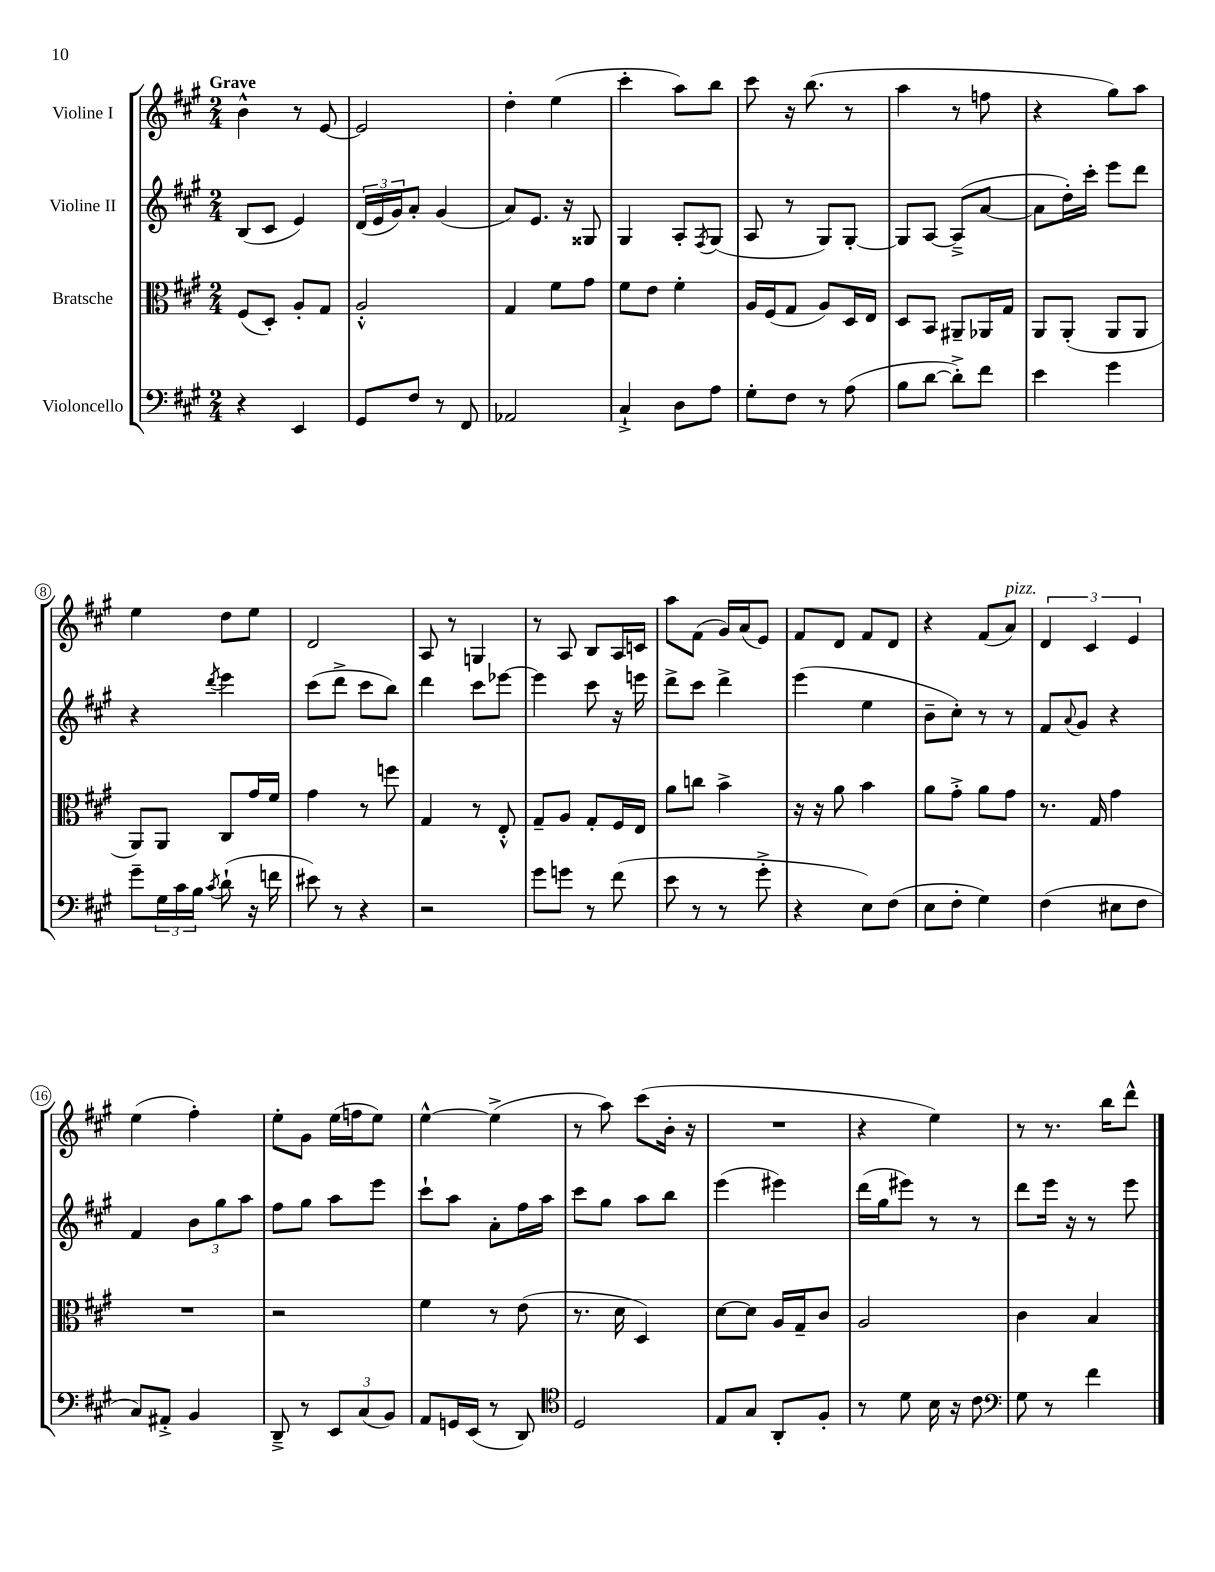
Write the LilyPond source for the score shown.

<<
\new StaffGroup <<
\new Staff = "s0" \with { instrumentName = "Violine I" } {
    \clef treble \key a \major \numericTimeSignature \time 2/4 \tempo "Grave"
    b'4-^ r8 e'8~ |
    e'2 |
    d''4-. e''4( |
    cis'''4-. a''8) b''8 |
    cis'''8 r16 b''8.( r8 |
    a''4 r8 f''8 |
    r4 gis''8) a''8 |
    e''4 d''8 e''8 |
    d'2 |
    a8 r8 g4 |
    r8 a8 b8 a16 c'16 |
    a''8 fis'8( gis'16) a'16( e'8) |
    fis'8 d'8 fis'8 d'8 |
    r4 fis'8( a'8^\markup { \italic "pizz." }) |
    \tuplet 3/2 { d'4 cis'4 e'4 } |
    e''4( fis''4-.) |
    e''8-. gis'8 e''16( f''16 e''8) |
    e''4~-^ e''4->( |
    r8 a''8) cis'''8( b'16-. r16 |
    R2 |
    r4 e''4) |
    r8 r8. b''16 d'''8-^ \bar "|." |
}
\new Staff = "s1" \with { instrumentName = "Violine II" } {
    \clef treble \key a \major \numericTimeSignature \time 2/4
    b8( cis'8 e'4) |
    \tuplet 3/2 { d'16( e'16 gis'16) } a'8-. gis'4( |
    a'8) e'8. r16 gisis8 |
    gis4 a8-. \acciaccatura { fis8 } gis8( |
    a8 r8 gis8) gis8~-. |
    gis8 a8~ a8--->( a'8~ |
    a'8 d''16-.) cis'''16-. e'''8 d'''8 |
    r4 \acciaccatura { d'''8 } e'''4 |
    cis'''8( d'''8-> cis'''8 b''8) |
    d'''4 cis'''8 ees'''8~ |
    ees'''4 cis'''8 r16 e'''16 |
    d'''8-> cis'''8 d'''4-> |
    e'''4( e''4 |
    b'8-- cis''8-.) r8 r8 |
    fis'8 \appoggiatura { a'8 } gis'8 r4 |
    fis'4 \tuplet 3/2 { b'8 gis''8 a''8 } |
    fis''8 gis''8 a''8 e'''8 |
    cis'''8-! a''8 a'8-. fis''16 a''16 |
    cis'''8 gis''8 a''8 b''8 |
    e'''4( eis'''4) |
    d'''16( gis''16 eis'''8) r8 r8 |
    d'''8 e'''16 r16 r8 e'''8 \bar "|." |
}
\new Staff = "s2" \with { instrumentName = "Bratsche" } {
    \clef alto \key a \major \numericTimeSignature \time 2/4
    fis8( d8-.) a8-. gis8 |
    a2-.-^ |
    gis4 fis'8 gis'8 |
    fis'8 e'8 fis'4-. |
    a16 fis16( gis8 a8) d16 e16 |
    d8 b,8 ais,8-- aes,16 gis16 |
    a,8 a,8-.( a,8 a,8 |
    a,8) a,8 cis8 gis'16 fis'16 |
    gis'4 r8 f''8 |
    gis4 r8 e8-.-^ |
    gis8-- a8 gis8-. fis16 e16 |
    a'8 c''8 b'4-> |
    r16 r16 a'8 b'4 |
    a'8 gis'8-.-> a'8 gis'8 |
    r8. gis16 gis'4 |
    R2 |
    r2 |
    fis'4 r8 e'8( |
    r8. d'16 d4) |
    d'8~ d'8 a16 gis16-- cis'8 |
    a2 |
    cis'4 b4 \bar "|." |
}
\new Staff = "s3" \with { instrumentName = "Violoncello" } {
    \clef bass \key a \major \numericTimeSignature \time 2/4
    r4 e,4 |
    gis,8 fis8 r8 fis,8 |
    aes,2 |
    cis4-!-> d8 a8 |
    gis8-. fis8 r8 a8( |
    b8 d'8~ d'8-.->) fis'8 |
    e'4 gis'4 |
    gis'8-- \tuplet 3/2 { gis16 cis'16 b16 } \acciaccatura { cis'8 } d'8-!( r16 f'16 |
    eis'8) r8 r4 |
    r2 |
    gis'8 g'8 r8 fis'8( |
    e'8 r8 r8 gis'8-.-> |
    r4 e8) fis8( |
    e8 fis8-. gis4) |
    fis4( eis8 fis8 |
    cis8) ais,8-.-> b,4 |
    d,8---> r8 \tuplet 3/2 { e,8 cis8( b,8) } |
    a,8 g,16 e,16( r8 d,8) |
    \clef tenor d2 |
    e8 gis8 a,8-. fis8-. |
    r8 d'8 b16 r16 cis'8 |
    \clef bass gis8 r8 fis'4 \bar "|." |
}
>>
>>
\layout { \context { \Score \override BarNumber.stencil = #(make-stencil-circler 0.1 0.3 ly:text-interface::print) } }
